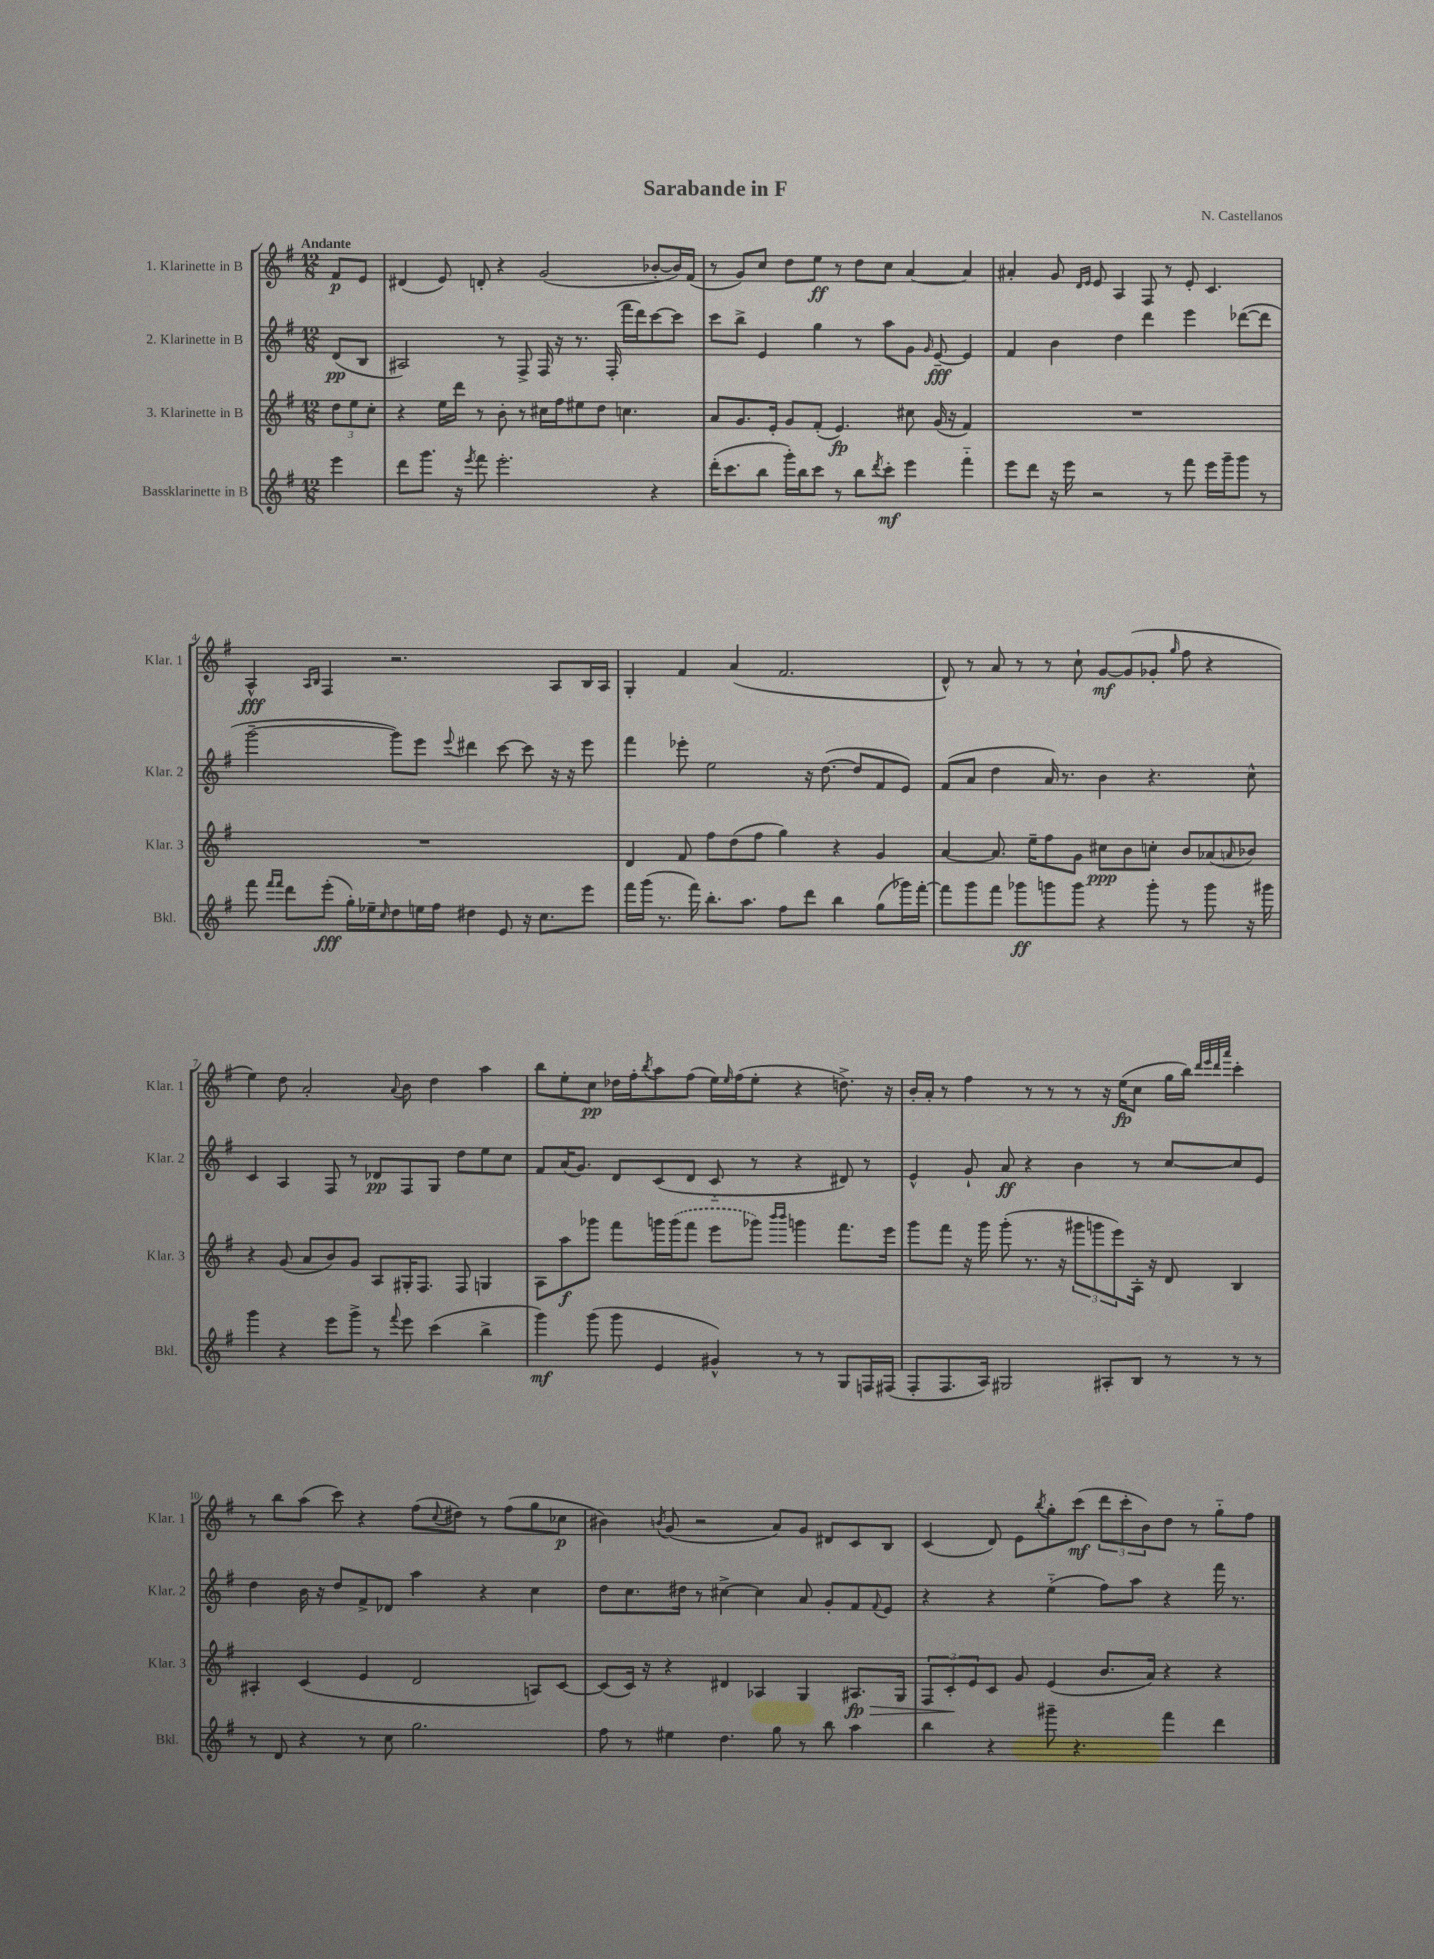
\header { title = "Sarabande in F" composer = "N. Castellanos" }
<<
\new StaffGroup <<
\new Staff = "s0" \with { instrumentName = "1. Klarinette in B" shortInstrumentName = "Klar. 1" } {
    \clef treble \key g \major \numericTimeSignature \time 12/8 \partial 4 \tempo "Andante"
    fis'8\p e'8 |
    dis'4( e'8) d'8-. r4 g'2( bes'8~-. bes'16) fis'16( |
    r8 g'8) c''8 d''8 e''8\ff r8 d''8 c''8 a'4~ a'4 |
    ais'4-. g'8 \grace { d'16 e'16 } e'8 a4 fis8 r8 e'8-. c'4. |
    a4-^\fff \grace { a16 b16 } fis4 r2. a8 b16 a16 |
    g4-. fis'4 a'4( fis'2. |
    d'8-^) r8 a'8 r8 r8 c''8-! g'8~\mf g'8( ges'8-. \grace { g''16 } fis''8 r4 |
    e''4) d''8 a'2-. \appoggiatura { a'8 } b'8 d''4 a''4 |
    b''8 e''8-. c''8\pp des''16 fis''16-. \acciaccatura { b''8 } a''8 fis''8( e''16) \grace { e''16 } fis''16( e''8-. r4 d''8.->) r16 |
    b'16-. a'16-. r8 fis''4 r8 r8 r8 r16 e''16\fp( c''8 g''16 b''16) \grace { d'''32 e'''32 d'''32 a'''32 } c'''4-. |
    r8 b''8 a''8( c'''8) r4 fis''8( \appoggiatura { c''8 } dis''8) r8 fis''8( g''8 ces''8\p |
    bis'4) \acciaccatura { b'8 } g'8( r2 a'8) g'8 dis'8 c'8 b8 |
    c'4( d'8) e'8 \acciaccatura { b''8 } g''8-. c'''8\mf( \tuplet 3/2 { d'''8 c'''8-. b'8) } d''8 r8 g''8-_ fis''8 \bar "|." |
}
\new Staff = "s1" \with { instrumentName = "2. Klarinette in B" shortInstrumentName = "Klar. 2" } {
    \clef treble \key g \major \numericTimeSignature \time 12/8 \partial 4
    d'8\pp( b8 |
    ais2) r8 fis8-> fis16 r16 r8. fis16-.( fis'''16 d'''16) c'''8~ c'''8 |
    c'''8 b''8-> e'4 g''4 r8 a''8 g'8 \grace { g'16 } e'8~--\fff e'4 |
    fis'4 b'4 d''4 d'''4 e'''4 des'''8~( des'''8 |
    g'''2~-- g'''8) e'''8 \appoggiatura { e'''8 } dis'''4 c'''8~ c'''8 r16 r16 e'''8 |
    fis'''4 ees'''8-. e''2 r16 d''8.~( d''8 fis'8 e'8) |
    fis'8( a'8 d''4 a'16) r8. b'4 r4. c''8-^ |
    c'4 a4 fis8 r8 des'8\pp fis8 g8 d''8 e''8 c''8 |
    fis'8 a'16( g'8.) d'8 c'8( d'8 c'8-_ r8 r4 dis'8) r8 |
    e'4-^ g'8-! a'8\ff r4 b'4 r8 c''8~ c''8 e'8 |
    d''4 b'16 r16 d''8 fis'8-> des'8 a''4 r4 c''4 |
    d''8 c''8. dis''16 r8 cis''4~-> cis''4 a'8 g'8-. fis'8 \appoggiatura { fis'8 } e'8 |
    r4 r4 e''4-_( fis''8) a''8 r4 fis'''16 r8. \bar "|." |
}
\new Staff = "s2" \with { instrumentName = "3. Klarinette in B" shortInstrumentName = "Klar. 3" } {
    \clef treble \key g \major \numericTimeSignature \time 12/8 \partial 4
    \tuplet 3/2 { d''8 e''8 c''8-. } |
    r4 e''16 d'''16 r8 b'8-. r8 cis''16 fis''16 eis''8 d''8 c''4. |
    a'8 g'8. e'16-. g'8 fis'8-.( e'4.\fp) cis''8 g'16( r16 fis'4) |
    R1. |
    R1. |
    d'4 fis'8 fis''8 d''8( fis''8 g''4) r4 g'4 |
    a'4~ a'8. e''16-- fis''8 g'8 cis''8\ppp b'8 c''8-. b'8 aes'8( \grace { a'16 } bes'8) |
    r4 g'8( a'8 b'8) g'8 a8 gis16-. fis8. fis8 g4 |
    a8 a''8\f ges'''8 fis'''8 g'''16 \once \slurDashed g'''16( fis'''8 e'''8 ges'''8) \grace { b'''16 b'''16 } g'''4 fis'''8. e'''16 |
    g'''8 fis'''8 r16 g'''16 g'''8-.( r8. r16 \tuplet 3/2 { gis'''8 g'''8 e'''8) } a16-. r16 d'8 b4 |
    ais4-. c'4( e'4 d'2 a8) c'8~ |
    c'8( c'16) r16 r4 dis'4 aes4 g4 ais8.\fp\> g16 |
    \tuplet 3/2 { fis8 c'8-.\! e'8 } c'8 g'8 e'4( b'8. a'16) r4 r4 \bar "|." |
}
\new Staff = "s3" \with { instrumentName = "Bassklarinette in B" shortInstrumentName = "Bkl." } {
    \clef treble \key g \major \numericTimeSignature \time 12/8 \partial 4
    e'''4 |
    d'''8 g'''8. r16 \acciaccatura { e'''8 } fis'''8 e'''2.-. r4 |
    d'''16-.( c'''8. b''8 g'''16-.) b''16 c'''8 r8 b''8 \acciaccatura { d'''8 } c'''8-.\mf e'''4 fis'''4-_ |
    e'''8 d'''8 r16 e'''16 r2 r8 fis'''8 e'''16 g'''16-- g'''8 r8 |
    fis'''8 \grace { fis'''16 fis'''16 } d'''8 e'''8-.\fff( g''16-.) ees''16-- \grace { c''16 } d''8 e''16 fis''16 dis''4 e'8 r16 c''8. e'''8 |
    fis'''16 g'''16( r8. fis'''16) b''8.-. a''8. fis''8 d'''8 b''4 g''8( ges'''16) fis'''16~-. |
    fis'''8 g'''8 fis'''8 ges'''8\ff g'''8 g'''8 r4 g'''8-. r8 g'''8 r16 gis'''16 |
    g'''4 r4 e'''8 g'''8-> r8 \appoggiatura { fis'''8 } e'''8 c'''4( b''4-> |
    g'''4\mf) g'''8( g'''8 e'4 gis'4-^) r8 r8 g8 f16 fis16( |
    fis8-. fis8. a16) gis2 ais8-. b8 r8 r8 r8 |
    r8 d'8 r4 r8 c''8 g''2. |
    fis''8 r8 eis''4 d''4. g''8 r8 b''8 a''4 |
    b''4 r4 gis'''8-- r4. fis'''4 d'''4 \bar "|." |
}
>>
>>
